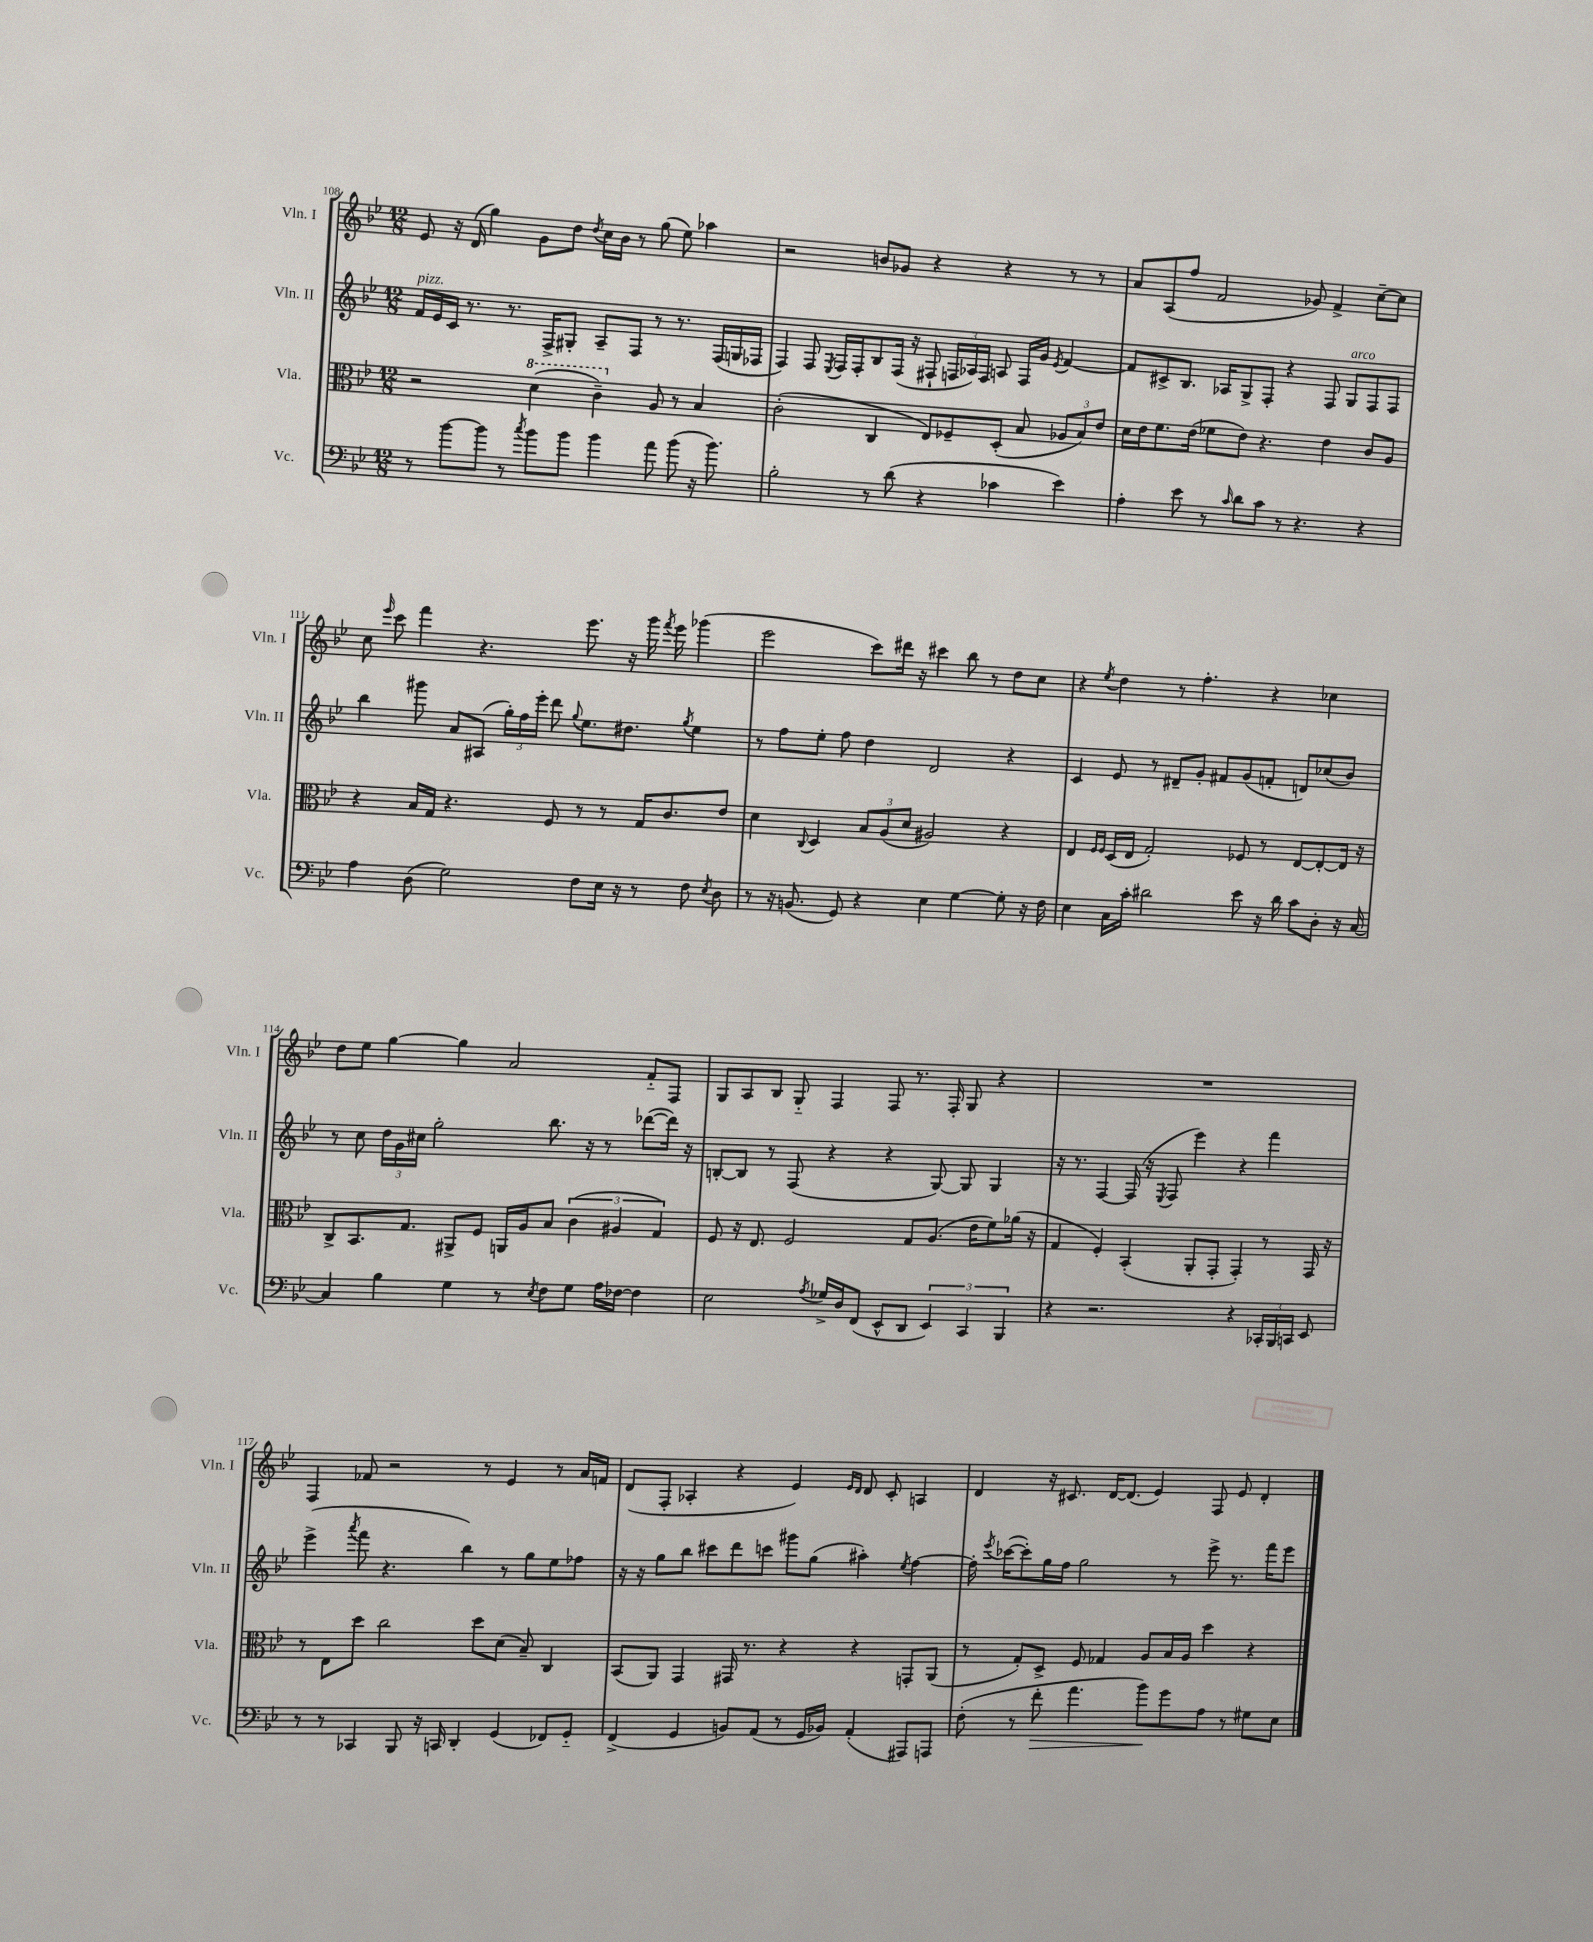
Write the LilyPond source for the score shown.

<<
\new StaffGroup <<
\new Staff = "s0" \with { instrumentName = "Vln. I" shortInstrumentName = "Vln. I" } {
    \clef treble \key bes \major \numericTimeSignature \time 12/8
    \autoBeamOff ees'8 r16 d'16( g''4) g'8[ d''8] \acciaccatura { d''8 } c''16[ bes'16] r8 g''8( ees''8) aes''4 |
    r2 b'8[ ges'8] r4 r4 r8 r8 |
    a'8[ a8( f''8] f'2 ges'8) f'4-> c''8[~-- c''8] |
    c''8 \grace { ees'''16 } c'''8 f'''4 r4. ees'''8. r16 g'''16 \acciaccatura { f'''8 } ees'''16 ges'''4( |
    ees'''2 c'''8[) dis'''16] r16 cis'''4 bes''8 r8 d''8[ c''8] |
    r4 \acciaccatura { ees''8 } d''4 r8 f''4.-. r4 ces''4 |
    d''8[ ees''8] g''4~ g''4 a'2 f'8[-_ f8] |
    g8[ a8 bes8] g8-_ f4 f8 r8. f16-. g8 r4 |
    R1. |
    f4 fes'8 r2 r8 ees'4 r8 a'16[ f'16] |
    d'8[( f8]-. aes4-. r4 ees'4) \grace { ees'16[ d'16] } d'8 c'8-. a4 |
    d'4 r16 cis'8. d'16[~ d'8.]( ees'4) f8 ees'8 d'4-. \bar "|." |
}
\new Staff = "s1" \with { instrumentName = "Vln. II" shortInstrumentName = "Vln. II" } {
    \clef treble \key bes \major \numericTimeSignature \time 12/8
    \autoBeamOff f'16[^\markup { \italic "pizz." } ees'16 c'16] r8. r8. f16[-> gis8]-. a8[-- f8] r8 r8. f16[( g16 fes16] |
    f4) f8 \acciaccatura { ees8 } f16[ f16-. bes8 f16]( r16 fis8-! \tuplet 3/2 { f16[ aes16) f16] } a8 f16[ g'16] \acciaccatura { ees'8 } f'4~ |
    f'8[ cis'8-> bes8.] aes16[ g8-> f8]-. r4 f8 g8[^\markup { \italic "arco" } f8 f8] |
    bes''4 gis'''8 a'8[ ais8]( \tuplet 3/2 { g''16[-.) f''16 ees'''16]-. } d'''8 \appoggiatura { g''8 } ees''8.[ dis''8.] \acciaccatura { g''8 } ees''4 |
    r8 f''8[ ees''8]-. f''8 d''4 d'2 r4 |
    c'4 ees'8 r8 dis'8[-- g'8]-. fis'8[ g'8( f'8]-. d'8[) ces''8( bes'8]) |
    r8 c''8 \tuplet 3/2 { d''16[ g'16 cis''16] } g''2-. bes''8. r16 r8 des'''8[~( des'''16]) r16 |
    b8[~-. b8] r8 f8( r4 r4 g8~) g8 g4 |
    r16 r8. f4~ f16( r16 \acciaccatura { ees8 } f8 ees'''4) r4 f'''4 |
    ees'''4->( \acciaccatura { a'''8 } f'''8 r4. bes''4) r8 g''8[ ees''8 fes''8] |
    r16 r16 g''8[ bes''8] cis'''8[ d'''8 c'''8] gis'''8[ g''8]( ais''4-.) \acciaccatura { ees''8 } f''4~ |
    f''16-. \acciaccatura { ees'''8 } ces'''16[~( ces'''8-.) g''16 f''16] g''2 r8 ees'''8-> r8. f'''16[ ees'''8] \bar "|." |
}
\new Staff = "s2" \with { instrumentName = "Vla." shortInstrumentName = "Vla." } {
    \clef alto \key bes \major \numericTimeSignature \time 12/8
    \autoBeamOff r2 \ottava #1 d''4( c''4--) \ottava #0 a8 r8 bes4 |
    c'2-.( c4 ees8[) fes8-- d8]-.( bes8 \tuplet 3/2 { aes8[ bes8) ees'8] } |
    d'16[ ees'16 f'8. ees'16]( fes'8[ ees'8]) r4. ees'4 c'8[ a8] |
    r4 bes16[ g16] r4. f8 r8 r8 g16[ c'8. ees'8] |
    d'4 \appoggiatura { c8 } d4 \tuplet 3/2 { bes8[ a8( d'8] } ais2) r4 |
    ees4 \grace { f16[ f16] } d16[( ees16] g2-.) fes8 r8 ees8[~ ees8~-. ees16] r16 |
    c8[-> bes,8. g8.] ais,8[-> f8] a,16[ a16 bes8] \tuplet 3/2 { c'4( ais4 g4) } |
    f8 r16 ees8. f2 g8[ a8.]( ees'16[ f'8) aes'16]( r16 |
    g4 f4-.) bes,4-.( a,8[-. g,8]-. g,4-.) r8 g,16 r16 |
    r8 ees8[ d''8] c''2 d''8[ d'8]( bes8--) c4 |
    bes,8[( a,8]) g,4 gis,16 r8. r4 r4 g,8[-. a,8]( |
    r8 g8[-.) d8]-> f8 ges4 a8[ bes16 a16] d''4 r4 \bar "|." |
}
\new Staff = "s3" \with { instrumentName = "Vc." shortInstrumentName = "Vc." } {
    \clef bass \key bes \major \numericTimeSignature \time 12/8
    \autoBeamOff r8 bes'8[~ bes'8] r8 \acciaccatura { c''8 } bes'8[ bes'8] bes'4 a'8 bes'8( r16 bes'8.) |
    bes2-. r8 d'8( r4 ces'4 ees'4) |
    a4-. ees'8 r8 \grace { c'16 } d'8[ c'8] r8 r4. r4 |
    a4 d8( g2) f8[ ees16] r16 r8 f8 \acciaccatura { ees8 } d8 |
    r8 r16 b,8.( g,8) r4 ees4 g4~ g8-. r16 f16 |
    ees4 c16[ c'16]-. dis'2 ees'8 r16 dis'16 c'8[ d8]-. r16 c16~ |
    c4 bes4 g4 r8 \acciaccatura { ees8 } f8[ g8] a16[ fes16]~ fes4 |
    ees2 \acciaccatura { a8 } ges16[-> d16 f,8]( ees,8[-^ d,8] \tuplet 3/2 { ees,4) c,4 bes,,4 } |
    r4 r2. r4 \tuplet 3/2 { ces,16[-. bes,,16 c,16] } ees,8 |
    r8 r8 ces,4 bes,,8 r16 c,16 d,4-. g,4( fes,8[) g,8]-_ |
    f,4->( g,4 b,8[) a,8]( r8 g,16[ bes,16]) a,4-.( ais,,8[) a,,8] |
    f8-.( r8 f'8-.\> a'4. bes'8[\!) g'8 a8] r8 gis8[ ees8] \bar "|." |
}
>>
>>
\layout { \context { \Score currentBarNumber = #108 } }
